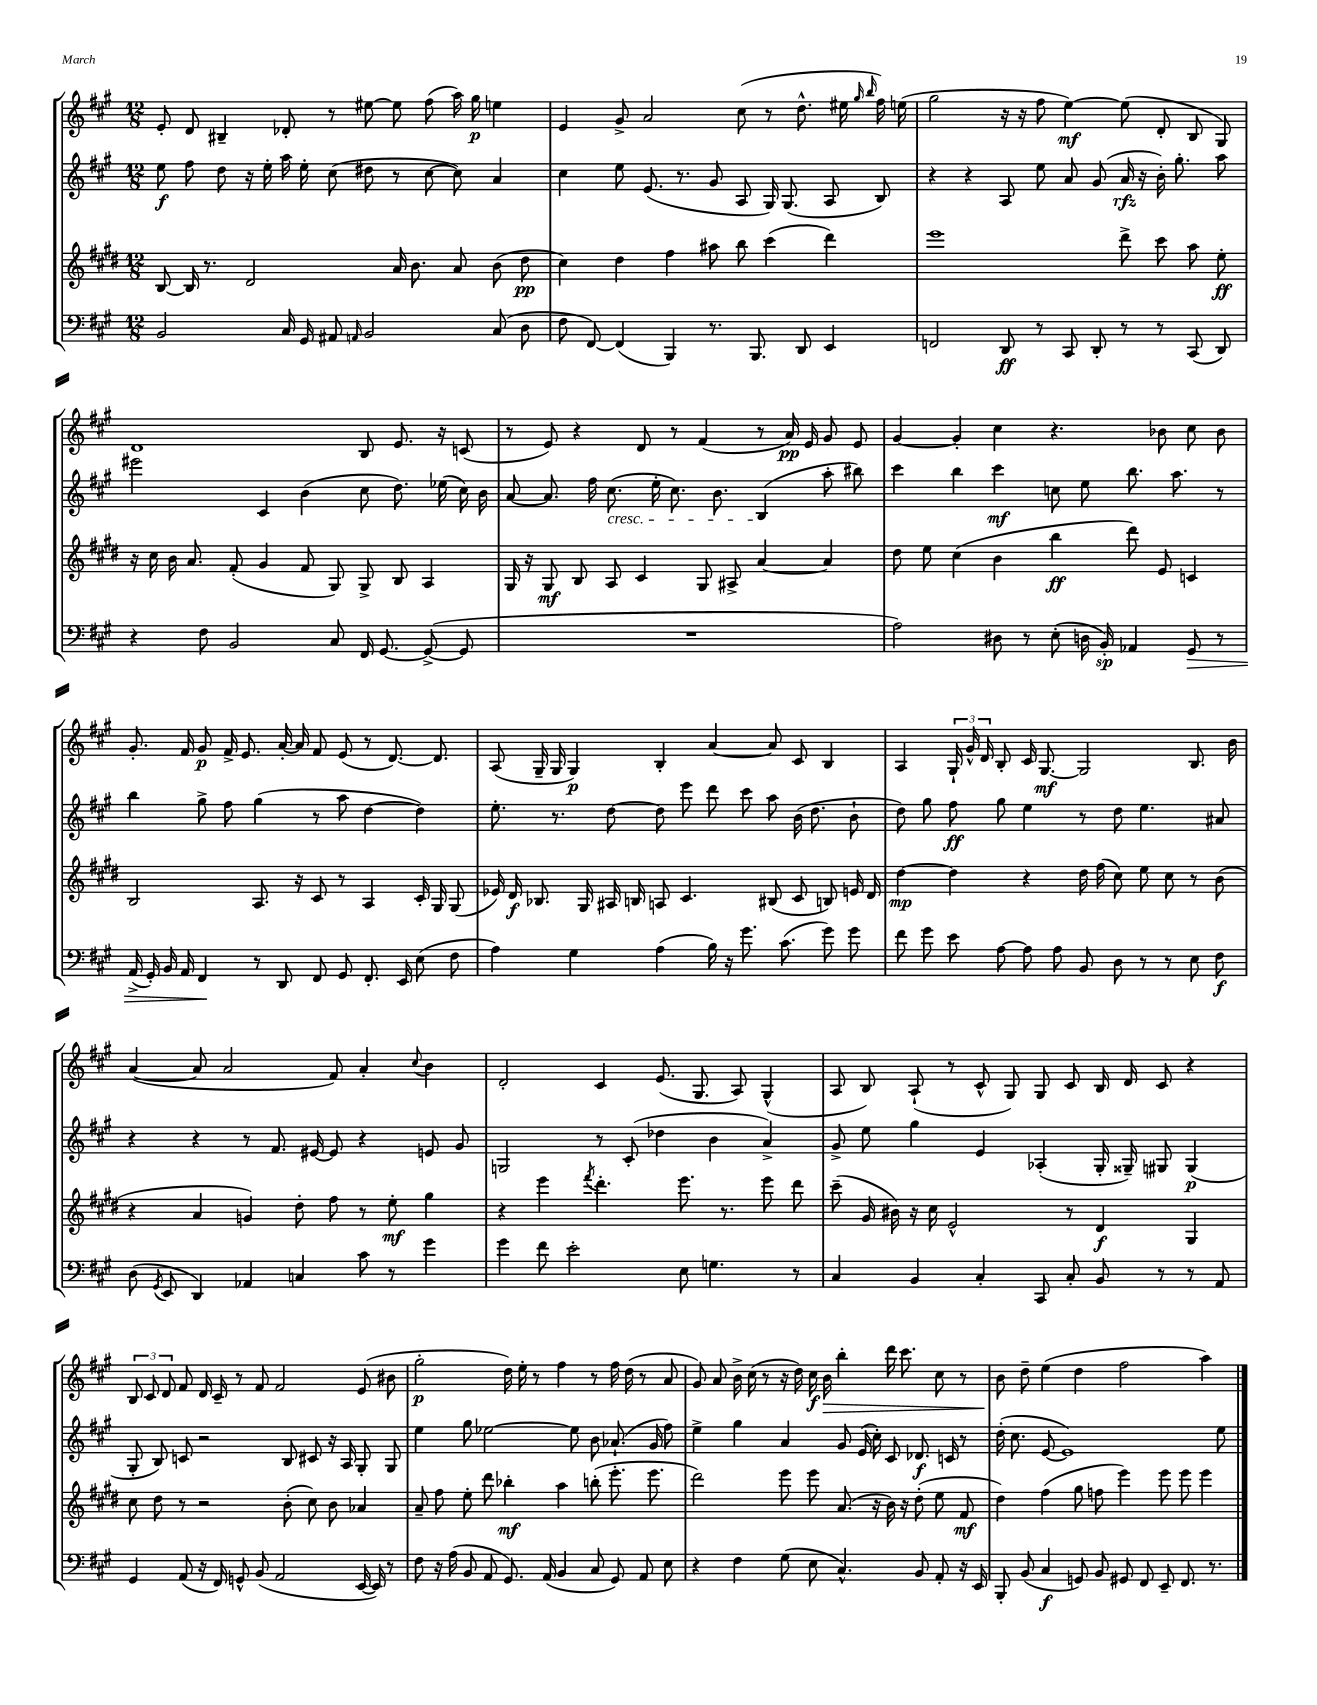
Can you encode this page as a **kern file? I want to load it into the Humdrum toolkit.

**kern	**dynam	**kern	**dynam	**kern	**dynam	**kern	**dynam
*part4	*part4	*part3	*part3	*part2	*part2	*part1	*part1
*staff4	*staff4	*staff3	*staff3	*staff2	*staff2	*staff1	*staff1
*clefF4	*	*clefG2	*	*clefG2	*	*clefG2	*
*k[f#c#g#]	*	*k[f#c#g#d#]	*	*k[f#c#g#]	*	*k[f#c#g#]	*
*M12/8	*	*M12/8	*	*M12/8	*	*M12/8	*
=113	=113	=113	=113	=113	=113	=113	=113
2BB/	.	[8B/	.	8ee\	f	8e'/	.
.	.	16B/]	.	8ff#\	.	8d/	.
.	.	8.r	.	.	.	.	.
.	.	.	.	8dd\	.	4B#X~/	.
.	.	2d#/	.	16r	.	.	.
.	.	.	.	16ee'\	.	.	.
16C#/	.	.	.	16aa\	.	8d-X'/	.
16GG#/	.	.	.	16ee'\	.	.	.
8AA#X/	.	.	.	(8cc#\	.	8r	.
16qqAAn/	.	.	.	.	.	.	.
2BB/	.	.	.	8dd#X\	.	[8ee#X\	.
.	.	16a/	.	8r	.	8ee#\]	.
.	.	8.b\	.	.	.	.	.
.	.	.	.	[8cc#\	.	(8ff#\	.
.	.	8a/	.	8cc#\])	.	16aa\)	.
.	.	.	.	.	.	16gg#\	p
(8C#/	.	(8b\	.	4a/	.	4een\	.
8D\	.	8dd#\	pp	.	.	.	.
=114	=114	=114	=114	=114	=114	=114	=114
8F#\	.	4cc#\)	.	4cc#\	.	4e/	.
[8FF#/)	.	.	.	.	.	.	.
(4FF#/]	.	4dd#\	.	8ee\	.	8g#^/	.
.	.	.	.	(8.e/	.	2a/	.
4BBB/)	.	4ff#\	.	.	.	.	.
.	.	.	.	8.r	.	.	.
8.r	.	8aa#X\	.	8g#/	.	.	.
.	.	8bb\	.	8A/	.	(8cc#\	.
8.BBB/	.	.	.	.	.	.	.
.	.	(4ccc#\	.	16G#/)	.	8r	.
.	.	.	.	(8.G#/	.	.	.
8DD/	.	.	.	.	.	8.dd^^\	.
4EE/	.	4ddd#\)	.	8A/	.	.	.
.	.	.	.	.	.	16ee#X\	.
.	.	.	.	.	.	16qqgg#/	.
.	.	.	.	.	.	16qqbb/	.
.	.	.	.	8B/)	.	16ff#\)	.
.	.	.	.	.	.	(16een\	.
=115	=115	=115	=115	=115	=115	=115	=115
2FFn/	.	1eee	.	4r	.	2gg#\	.
.	.	.	.	4r	.	.	.
8DD/	ff	.	.	8A/	.	16r	.
.	.	.	.	.	.	16r	.
8r	.	.	.	8ee\	.	8ff#\	.
8CC#/	.	.	.	8a/	.	[4ee\)	mf
8DD'/	.	.	.	(8g#/	.	.	.
8r	.	8ddd#^\	.	16a/	rfz	(8ee\]	.
.	.	.	.	16r	.	.	.
8r	.	8ccc#\	.	16b'\)	.	8d'/	.
.	.	.	.	8.gg#'\	.	.	.
(8CC#/	.	8aa\	.	.	.	8B/	.
8DD/)	.	8ee'\	ff	8aa\	.	8G#/)	.
!!LO:LB:g=z
=116	=116	=116	=116	=116	=116	=116	=116
4r	.	16r	.	2eee#X\	.	1d	.
.	.	16cc#\	.	.	.	.	.
.	.	16b\	.	.	.	.	.
.	.	8.a/	.	.	.	.	.
8F#\	.	.	.	.	.	.	.
2BB/	.	(8f#'/	.	.	.	.	.
.	.	4g#/	.	4c#/	.	.	.
.	.	8f#/	.	(4b\	.	.	.
8C#/	.	8G#/)	.	.	.	.	.
16FF#/	.	8G#^/	.	8cc#\	.	8B/	.
[8.GG#/	.	.	.	.	.	.	.
.	.	8B/	.	8.dd\)	.	8.e/	.
(8GG#^/_	.	4A/	.	.	.	.	.
.	.	.	.	(16ee-X\	.	16r	.
8GG#/]	.	.	.	16cc#\)	.	(8cn/	.
.	.	.	.	16b\	.	.	.
=117	=117	=117	=117	=117	=117	=117	=117
1.r	.	16G#/	.	[8a/	.	8r	.
.	.	16r	.	.	.	.	.
.	.	8G#/	mf	8.a/]	.	8e/)	.
.	.	8B/	.	.	.	4r	.
.	.	.	.	16ff#\	.	.	.
!	!	!	!	!LO:TX:b:i:t=cresc.	!	!	!
.	.	8A/	.	(8.cc#\	.	.	.
.	.	4c#/	.	.	.	8d/	.
.	.	.	.	16ee'\	.	.	.
.	.	.	.	8.cc#\)	.	8r	.
.	.	8G#/	.	.	.	(4f#/	.
.	.	.	.	8.b\	.	.	.
.	.	8A#X^/	.	.	.	.	.
.	.	[4a/	.	(4B/	.	8r	.
.	.	.	.	.	.	16a/)	pp
.	.	.	.	.	.	16e/	.
.	.	4a/]	.	8aa'\	.	8g#/	.
.	.	.	.	8bb#X\)	.	8e/	.
=118	=118	=118	=118	=118	=118	=118	=118
2A\)	.	8dd#\	.	4ccc#\	.	[4g#/	.
.	.	8ee\	.	.	.	.	.
.	.	(4cc#\	.	4bb\	.	4g#'/]	.
8D#X\	.	4b\	.	4ccc#\	mf	4cc#\	.
8r	.	.	.	.	.	.	.
(8E'\	.	4bb\	ff	8ccn\	.	4.r	.
16Dn\	.	.	.	8ee\	.	.	.
16BB'/)	sp	.	.	.	.	.	.
4AA-X/	.	8ddd#\)	.	8.bb\	.	.	.
.	.	8e/	.	.	.	8b-X\	.
.	.	.	.	8.aa\	.	.	.
!	!LO:HP:b	!	!	!	!	!	!
8GG#/	>	4cn/	.	.	.	8cc#\	.
8r	.	.	.	8r	.	8b-\	.
!!LO:LB:g=z
=119	=119	=119	=119	=119	=119	=119	=119
(16AA^/	.	2B/	.	4bb\	.	8.g#'/	.
16GG#'/)	.	.	.	.	.	.	.
16BB/	.	.	.	.	.	.	.
16AA/	.	.	.	.	.	16f#/	.
4FF#/	.	.	.	8gg#^\	.	8g#/	p
.	.	.	.	8ff#\	.	16f#^/	.
.	.	.	.	.	.	8.e/	.
8r	]	8.A/	.	(4gg#\	.	.	.
8DD/	.	.	.	.	.	[16a'/	.
.	.	16r	.	.	.	16a/]	.
8FF#/	.	8c#/	.	8r	.	8f#/	.
8GG#/	.	8r	.	8aa\	.	(8e/	.
8.FF#'/	.	4A/	.	[4dd\	.	8r	.
.	.	.	.	.	.	[8.d/)	.
16EE/	.	.	.	.	.	.	.
(8E\	.	16c#'/	.	4dd\])	.	.	.
.	.	16G#/	.	.	.	8.d/]	.
8F#\	.	(8G#/	.	.	.	.	.
=120	=120	=120	=120	=120	=120	=120	=120
4A\)	.	16e-X/)	.	8.ee'\	.	(8A/	.
.	.	16d#/	f	.	.	.	.
.	.	8.B-X/	.	.	.	16G#~/	.
.	.	.	.	8.r	.	16G#/	.
4G#\	.	.	.	.	.	4G#/)	p
.	.	16G#/	.	.	.	.	.
.	.	16A#X/	.	[8dd\	.	.	.
.	.	16Bn/	.	.	.	.	.
(4A\	.	8An/	.	8dd\]	.	4B'/	.
.	.	4.c#/	.	8eee\	.	.	.
16B\)	.	.	.	8ddd\	.	[4a/	.
16r	.	.	.	.	.	.	.
8.g#\	.	.	.	8ccc#\	.	.	.
.	.	(8B#X/	.	8aa\	.	8a/]	.
(8.c#\	.	.	.	.	.	.	.
.	.	8c#/	.	(16b\	.	8c#/	.
.	.	.	.	8.dd\	.	.	.
8g#\)	.	8Bn/)	.	.	.	4B/	.
8g#\	.	16en/	.	8b`\	.	.	.
.	.	16d#/	.	.	.	.	.
=121	=121	=121	=121	=121	=121	=121	=121
8f#\	.	[4dd#\	mp	8dd\)	.	4A/	.
8g#\	.	.	.	8gg#\	.	.	.
8e\	.	4dd#\]	.	8ff#\	ff	24G#`/	.
.	.	.	.	.	.	24g#^^/	.
.	.	.	.	.	.	24d/	.
[8A\	.	.	.	8gg#\	.	8B'/	.
8A\]	.	4r	.	4ee\	.	16c#/	.
.	.	.	.	.	.	[8.G#/	mf
8A\	.	.	.	.	.	.	.
8BB/	.	16dd#\	.	8r	.	2G#/]	.
.	.	(16ff#\	.	.	.	.	.
8D\	.	8cc#\)	.	8dd\	.	.	.
8r	.	8ee\	.	4.ee\	.	.	.
8r	.	8cc#\	.	.	.	.	.
8E\	.	8r	.	.	.	8.B/	.
8F#\	f	(8b\	.	8a#X/	.	.	.
.	.	.	.	.	.	16b\	.
!!LO:LB:g=z
=122	=122	=122	=122	=122	=122	=122	=122
(8D\	.	4r	.	4r	.	([4a/	.
8qGG#/	.	.	.	.	.	.	.
8EE/	.	.	.	.	.	.	.
4DD/)	.	4a/	.	4r	.	8a/]	.
.	.	.	.	.	.	2a/	.
4AA-X/	.	4gn/)	.	8r	.	.	.
.	.	.	.	8.f#/	.	.	.
4Cn/	.	8dd#'\	.	.	.	.	.
.	.	.	.	[16e#X/	.	.	.
.	.	8ff#\	.	8e#/]	.	8f#/)	.
8c#\	.	8r	.	4r	.	4a'/	.
8r	.	8ee'\	mf	.	.	.	.
.	.	.	.	.	.	8qqcc#/	.
4g#\	.	4gg#\	.	8en/	.	4b\	.
.	.	.	.	8g#/	.	.	.
=123	=123	=123	=123	=123	=123	=123	=123
4g#\	.	4r	.	2Gn/	.	2d'/	.
8f#\	.	4eee\	.	.	.	.	.
2e'\	.	.	.	.	.	.	.
.	.	8qfff#/	.	.	.	.	.
.	.	4.ddd#'\	.	8r	.	4c#/	.
.	.	.	.	(8c#'/	.	.	.
.	.	.	.	4dd-X\	.	(8.e/	.
8E\	.	8.eee\	.	.	.	.	.
.	.	.	.	.	.	8.G#/	.
4.Gn\	.	.	.	4b\	.	.	.
.	.	8.r	.	.	.	.	.
.	.	.	.	.	.	8A/)	.
.	.	8eee\	.	4a^/)	.	(4G#^^/	.
8r	.	8ddd#\	.	.	.	.	.
=124	=124	=124	=124	=124	=124	=124	=124
4C#/	.	(8ccc#~\	.	8g#^/	.	8A/	.
.	.	16g#/	.	8ee\	.	8B/)	.
.	.	16b#X\)	.	.	.	.	.
4BB/	.	16r	.	4gg#\	.	(8A`/	.
.	.	16cc#\	.	.	.	.	.
.	.	2e^^/	.	.	.	8r	.
4C#'/	.	.	.	4e/	.	8c#^^/	.
.	.	.	.	.	.	8G#/)	.
8CC#/	.	.	.	(4A-X'/	.	8G#/	.
8C#'/	.	8r	.	.	.	8c#/	.
8BB/	.	4d#/	f	16G#'/	.	16B/	.
.	.	.	.	16G##X~/)	.	16d/	.
8r	.	.	.	8G#X/	.	8c#/	.
8r	.	4G#/	.	(4G#/	p	4r	.
8AA/	.	.	.	.	.	.	.
!!LO:LB:g=z
=125	=125	=125	=125	=125	=125	=125	=125
4GG#/	.	8cc#\	.	8G#'/	.	12B/	.
.	.	.	.	.	.	12c#/	.
.	.	8dd#\	.	8B/)	.	.	.
.	.	.	.	.	.	12d/	.
(8AA/	.	8r	.	8cn/	.	8f#/	.
16r	.	2r	.	2r	.	16d/	.
16FF#/)	.	.	.	.	.	16c#~/	.
8GGn^^/	.	.	.	.	.	8r	.
(8BB/	.	.	.	.	.	8f#/	.
2AA/	.	.	.	.	.	2f#/	.
.	.	(8b'\	.	8B/	.	.	.
.	.	8cc#\)	.	8c#X/	.	.	.
.	.	8b\	.	16r	.	.	.
.	.	.	.	16A/	.	.	.
[16EE/	.	4a-X/	.	8G#'/	.	(8e/	.
16EE/])	.	.	.	.	.	.	.
8r	.	.	.	8G#/	.	8b#X\	.
=126	=126	=126	=126	=126	=126	=126	=126
8F#\	.	8a~/	.	4ee\	.	2gg#'\	p
16r	.	8ff#\	.	.	.	.	.
(16A\	.	.	.	.	.	.	.
8BB/	.	8ee'\	.	8gg#\	.	.	.
8AA/	.	8ddd#\	.	[2ee-X\	.	.	.
8.GG#/)	.	4bb-X'\	mf	.	.	16dd\)	.
.	.	.	.	.	.	16ee'\	.
.	.	.	.	.	.	8r	.
(16AA/	.	.	.	.	.	.	.
4BB/	.	4aa\	.	.	.	4ff#\	.
.	.	.	.	8ee-\]	.	.	.
8C#/	.	(8bbn'\	.	8b\	.	8r	.
8GG#/)	.	8.eee'\	.	(8.a-X`/	.	16ff#\	.
.	.	.	.	.	.	(16dd\	.
8AA/	.	.	.	.	.	8r	.
.	.	8.eee\	.	16g#/	.	.	.
8E\	.	.	.	8ff#\)	.	8a/	.
=127	=127	=127	=127	=127	=127	=127	=127
4r	.	2ddd#\)	.	4ee^\	.	8g#/)	.
.	.	.	.	.	.	8a/	.
4F#\	.	.	.	4gg#\	.	16b^\	.
.	.	.	.	.	.	(16cc#\	.
.	.	.	.	.	.	8r	.
(8G#\	.	8eee\	.	4a/	.	16r	.
.	.	.	.	.	.	16dd\)	.
8E\	.	8eee\	.	.	.	16cc#\	f
!	!	!	!	!	!	!	!LO:HP:b
.	.	.	.	.	.	16b\	>
4.C#^^/)	.	(8.a/	.	8g#/	.	4bb'\	.
.	.	.	.	(16e/	.	.	.
.	.	16r	.	16cc#'\)	.	.	.
.	.	16b\)	.	8c#/	.	16ddd\	.
.	.	16r	.	.	.	8.ccc#\	.
8BB/	.	(8dd#'\	.	8.d-X/	f	.	.
8AA'/	.	8ee\	.	.	.	8cc#\	.
.	.	.	.	16cn/	.	.	.
16r	.	8f#/	mf	8r	.	8r	.
16EE/	.	.	.	.	.	.	.
=128	=128	=128	=128	=128	=128	=128	=128
8BBB'/	.	4dd#\)	.	(16dd'\	.	8b\	.
.	.	.	.	8.cc#\	.	.	.
(8BB/	.	.	.	.	.	8dd~\	]
4C#/	f	(4ff#\	.	[8e/	.	(4ee\	.
.	.	.	.	1e])	.	.	.
8GGn/)	.	8gg#\	.	.	.	4dd\	.
8BB/	.	8ffn\	.	.	.	.	.
8GG#X/	.	4eee\)	.	.	.	2ff#\	.
8FF#/	.	.	.	.	.	.	.
8EE~/	.	8eee\	.	.	.	.	.
8.FF#/	.	8eee\	.	.	.	.	.
.	.	4eee\	.	.	.	4aa\)	.
8.r	.	.	.	.	.	.	.
.	.	.	.	8ee\	.	.	.
==	==	==	==	==	==	==	==
*-	*-	*-	*-	*-	*-	*-	*-
